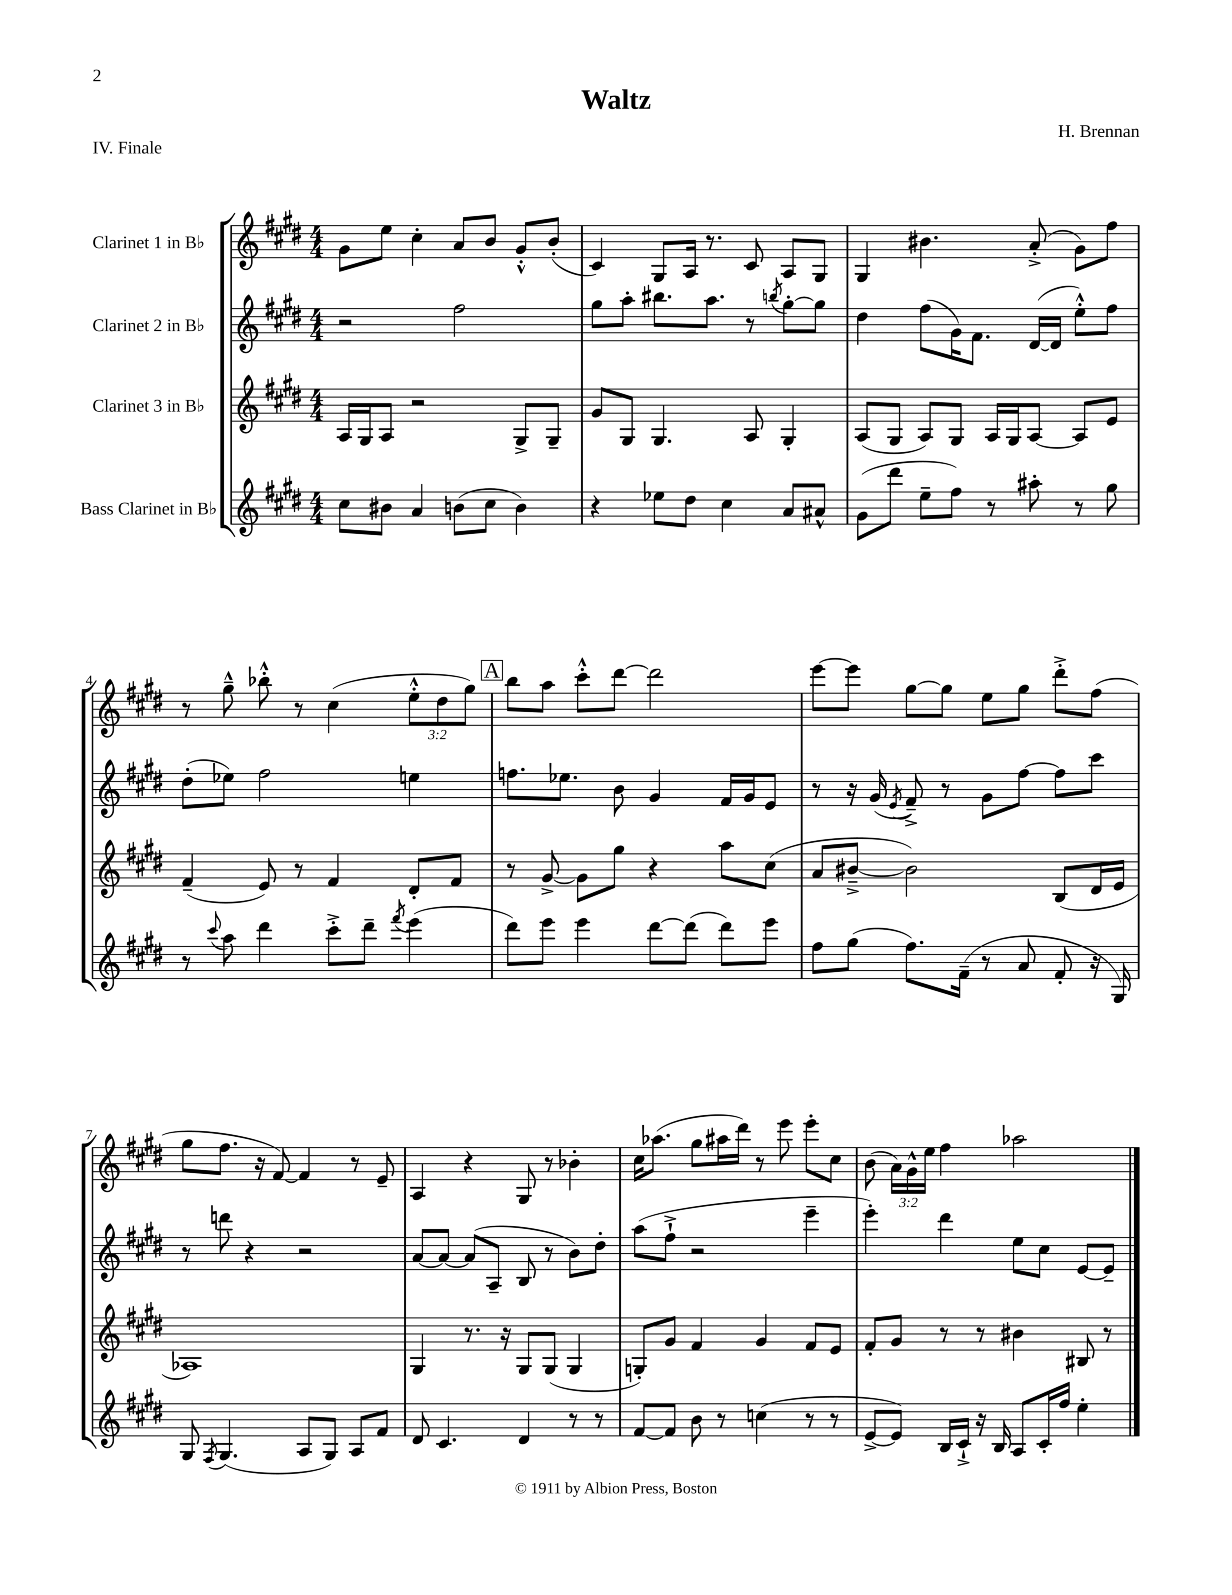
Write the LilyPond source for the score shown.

\header { title = "Waltz" composer = "H. Brennan" piece = "IV. Finale" }
<<
\new StaffGroup <<
\new Staff = "s0" \with { instrumentName = "Clarinet 1 in Bb" } {
    \clef treble \key e \major \numericTimeSignature \time 4/4 \override Staff.TupletNumber.text = #tuplet-number::calc-fraction-text
    \autoBeamOff gis'8[ e''8] cis''4-. a'8[ b'8] gis'8[-.-^ b'8]-.( |
    cis'4) gis8[ a16] r8. cis'8 a8[ gis8] |
    gis4 bis'4. a'8-.->( gis'8[) fis''8] |
    r8 gis''8---^ bes''8-.-^ r8 cis''4( \tuplet 3/2 { e''8[-.-^ dis''8 gis''8]) } |
    \mark \markup { \box "A" } b''8[ a''8] cis'''8[-.-^ dis'''8]~ dis'''2 |
    e'''8[~ e'''8] gis''8[~ gis''8] e''8[ gis''8] dis'''8[-.-> fis''8]( |
    gis''8[ fis''8.] r16 fis'8~) fis'4 r8 e'8-- |
    a4 r4 gis8 r8 bes'4-. |
    cis''16[ aes''8.]( gis''8[ ais''16 dis'''16]) r8 e'''8 e'''8[-. cis''8] |
    b'8( \tuplet 3/2 { a'16[) gis'16-^ e''16] } fis''4 aes''2 \bar "|." |
}
\new Staff = "s1" \with { instrumentName = "Clarinet 2 in Bb" } {
    \clef treble \key e \major \numericTimeSignature \time 4/4
    \autoBeamOff r2 fis''2 |
    gis''8[ a''8]-. bis''8.[ a''8.] r8 \acciaccatura { b''8 } gis''8[~-. gis''8] |
    dis''4 fis''8[( gis'16) fis'8.] dis'16[~( dis'16] e''8[-.-^) fis''8] |
    dis''8[-.( ees''8]) fis''2 e''4 |
    \mark \markup { \box "A" } f''8.[ ees''8.] b'8 gis'4 fis'16[ gis'16 e'8] |
    r8 r16 gis'16( \acciaccatura { e'8 } fis'8--->) r8 gis'8[ fis''8]~ fis''8[ cis'''8] |
    r8 d'''8 r4 r2 |
    a'8[~ a'8]~ a'8[( a8]-- b8 r8 b'8[) dis''8]-. |
    a''8[( fis''8]-!-> r2 e'''4-- |
    e'''4-.) dis'''4 e''8[ cis''8] e'8[~ e'8]-- \bar "|." |
}
\new Staff = "s2" \with { instrumentName = "Clarinet 3 in Bb" } {
    \clef treble \key e \major \numericTimeSignature \time 4/4
    \autoBeamOff a16[ gis16 a8] r2 gis8[-> gis8]-- |
    gis'8[ gis8] gis4. a8 gis4-. |
    a8[( gis8] a8[) gis8] a16[ gis16 a8]~ a8[ e'8] |
    fis'4--( e'8) r8 fis'4 dis'8[-. fis'8] |
    \mark \markup { \box "A" } r8 gis'8~-> gis'8[ gis''8] r4 a''8[ cis''8]( |
    a'8[ bis'8]~---> bis'2) b8[( dis'16 e'16] |
    aes1) |
    gis4 r8. r16 gis8[ gis8]( gis4 |
    g8[-.) gis'8] fis'4 gis'4 fis'8[ e'8] |
    fis'8[-. gis'8] r8 r8 bis'4 bis8 r8 \bar "|." |
}
\new Staff = "s3" \with { instrumentName = "Bass Clarinet in Bb" } {
    \clef treble \key e \major \numericTimeSignature \time 4/4
    \autoBeamOff cis''8[ bis'8] a'4 b'8[( cis''8] b'4) |
    r4 ees''8[ dis''8] cis''4 a'8[ ais'8]-^ |
    gis'8[( dis'''8] e''8[-- fis''8]) r8 ais''8-. r8 gis''8 |
    r8 \appoggiatura { cis'''8 } a''8 dis'''4 cis'''8[-.-> dis'''8]-- \acciaccatura { fis'''8 } e'''4( |
    \mark \markup { \box "A" } dis'''8[) e'''8] e'''4 dis'''8[~ dis'''8]( dis'''8[) e'''8] |
    fis''8[ gis''8]( fis''8.[) fis'16]--( r8 a'8 fis'8-. r16 gis16) |
    gis8 \acciaccatura { fis8 } gis4.( a8[ gis8]) a8[ fis'8] |
    dis'8 cis'4. dis'4 r8 r8 |
    fis'8[~ fis'8] b'8 r8 c''4( r8 r8 |
    e'8[~-> e'8]) b16[ cis'16]-!-> r16 b16 a8[ cis'16-. fis''16] e''4-. \bar "|." |
}
>>
>>
